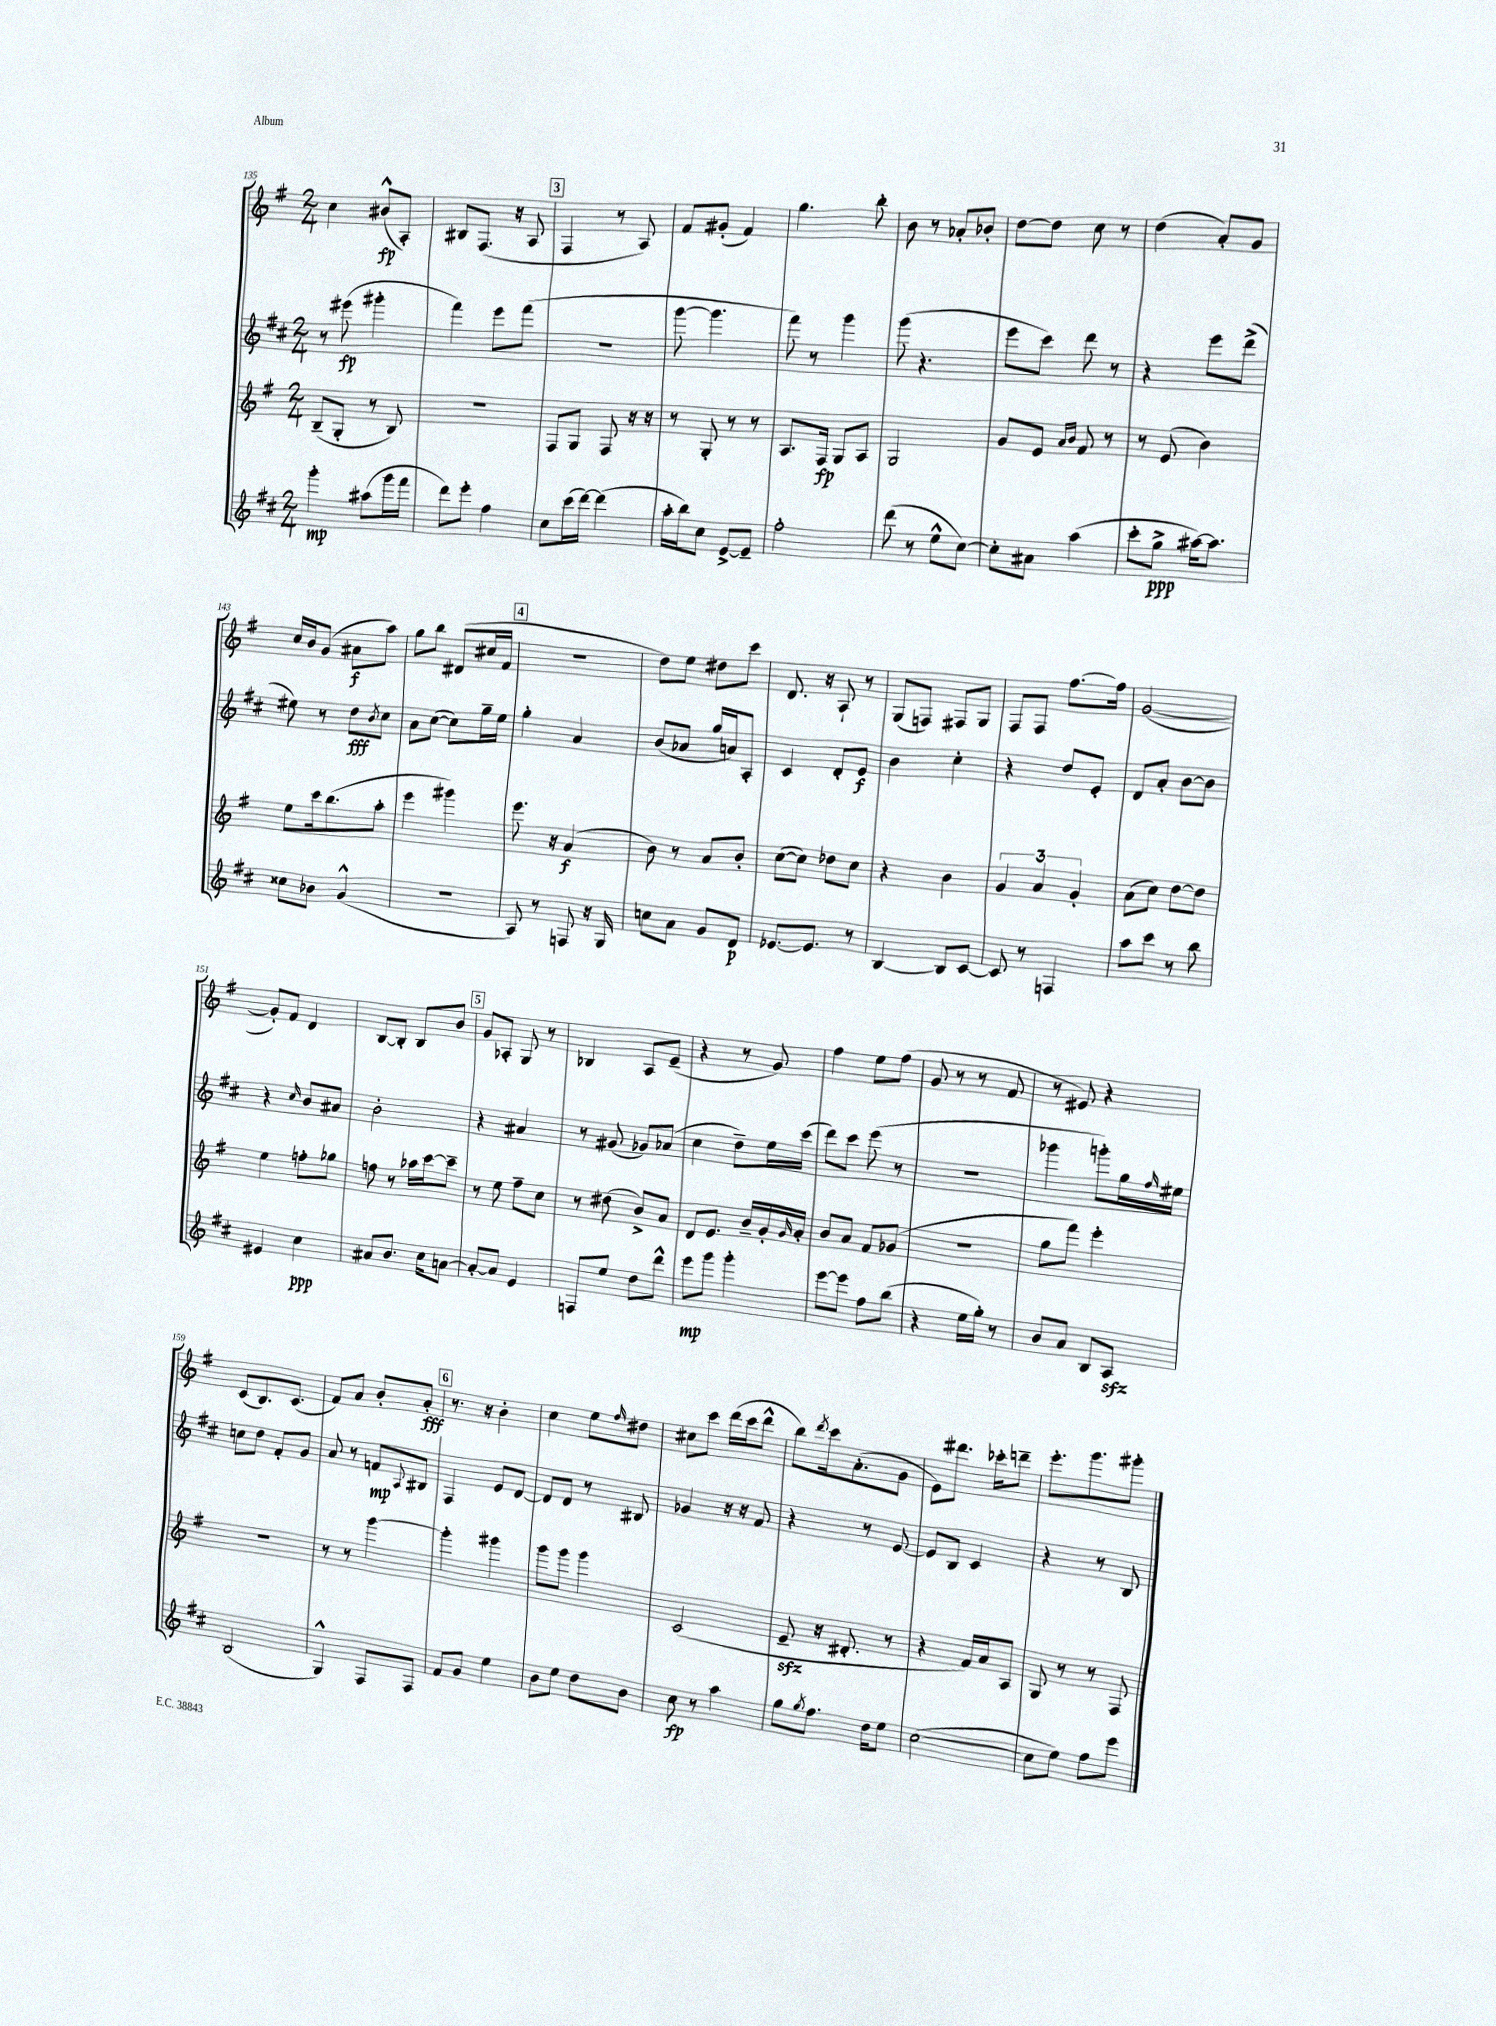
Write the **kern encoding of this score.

**kern	**dynam	**kern	**dynam	**kern	**dynam	**kern	**dynam
*part4	*part4	*part3	*part3	*part2	*part2	*part1	*part1
*staff4	*staff4	*staff3	*staff3	*staff2	*staff2	*staff1	*staff1
*clefG2	*	*clefG2	*	*clefG2	*	*clefG2	*
*k[f#c#]	*	*k[f#]	*	*k[f#c#]	*	*k[f#]	*
*M2/4	*	*M2/4	*	*M2/4	*	*M2/4	*
=135	=135	=135	=135	=135	=135	=135	=135
4ggg'\	mp	(8B~/L	.	8r	.	4cc\	.
.	.	8G'/J	.	(8eee#X\	fp	.	.
(8aa#X\L	.	8r	.	4ggg#X'\	.	(8b#X^^/L	fp
16ggg\L	.	8B/)	.	.	.	8A'/J)	.
16fff#\JJ	.	.	.	.	.	.	.
=136	=136	=136	=136	=136	=136	=136	=136
8ddd\L)	.	2r	.	4fff#\)	.	8B#X/L	.
8eee'\J	.	.	.	.	.	(8.F#/J	.
4ff#\	.	.	.	8eee\L	.	.	.
.	.	.	.	.	.	16r	.
.	.	.	.	(8fff#\J	.	8A/	.
!!LO:REH:place=s1:t=3
=137	=137	=137	=137	=137	=137	=137	=137
8cc#\L	.	8F#/L	.	2r	.	4F#/	.
(16ccc#\L	.	8G/J	.	.	.	.	.
[16ddd\JJ)	.	.	.	.	.	.	.
(4ddd\]	.	8F#/	.	.	.	8r	.
.	.	16r	.	.	.	8A/)	.
.	.	16r	.	.	.	.	.
=138	=138	=138	=138	=138	=138	=138	=138
16aa'\LL	.	8r	.	[8ggg\	.	8f#/L	.
16bb\J)	.	.	.	.	.	.	.
8cc#\J	.	8G'/	.	4.ggg\]	.	(8g#X'/J	.
[8e^/L	.	8r	.	.	.	4f#/)	.
8e~/J]	.	8r	.	.	.	.	.
=139	=139	=139	=139	=139	=139	=139	=139
2ff#'\	.	8.A/L	.	8fff#\)	.	4.gg\	.
.	.	.	.	8r	.	.	.
.	.	16F#/Jk	fp	.	.	.	.
.	.	8G/L	.	4ggg\	.	.	.
.	.	8A/J	.	.	.	8bb'\	.
=140	=140	=140	=140	=140	=140	=140	=140
(8ddd\	.	2G/	.	(8ggg\	.	8b\	.
8r	.	.	.	4.r	.	8r	.
8ee^^\L	.	.	.	.	.	8a-X'/L	.
[8cc#\J)	.	.	.	.	.	8b-X'/J	.
=141	=141	=141	=141	=141	=141	=141	=141
8cc#'\L]	.	8g/L	.	8eee\L	.	[8dd\L	.
8a#X\J	.	8e/J	.	8ccc#\J)	.	8dd\J]	.
.	.	16qqa/LL	.	.	.	.	.
.	.	16qqb/JJ	.	.	.	.	.
(4aa\	.	8f#/	.	8ddd\	.	8cc\	.
.	.	8r	.	8r	.	8r	.
=142	=142	=142	=142	=142	=142	=142	=142
8ccc#'\L	.	8r	.	4r	.	(4dd\	.
8gg^\J	ppp	(8e/	.	.	.	.	.
[16aa#X\KL)	.	4b\)	.	8eee\L	.	8a'/L)	.
8.aa#\J]	.	.	.	.	.	.	.
.	.	.	.	(8ddd^\J	.	8g/J	.
!!LO:LB:g=z
=143	=143	=143	=143	=143	=143	=143	=143
8cc##X\L	.	8ee\L	.	8ee#X\)	.	16cc/LL	.
.	.	.	.	.	.	16b/J	.
8b-X\J	.	16ccc\k	.	8r	.	(8g/J	.
.	.	(8.bb\	.	.	.	.	.
(4g^^/	.	.	.	8dd\L	fff	8a#X\L	f
.	.	.	.	8qb/	.	.	.
.	.	8aa'\J	.	8cc#\J	.	8aa\J)	.
=144	=144	=144	=144	=144	=144	=144	=144
2r	.	4eee\	.	8a\L	.	8gg\L	.
.	.	.	.	([8cc#\J	.	8bb\J	.
.	.	4ggg#X\)	.	8cc#\L])	.	(8d#X/L	.
.	.	.	.	16gg~\L	.	16cc#X/L	.
.	.	.	.	16ee\JJ	.	16f#/JJ	.
!!LO:REH:place=s1:t=4
=145	=145	=145	=145	=145	=145	=145	=145
8A/)	.	8.eee\	.	4gg'\	.	2r	.
8r	.	.	.	.	.	.	.
.	.	16r	.	.	.	.	.
8Fn/	.	(4a/	f	4a/	.	.	.
16r	.	.	.	.	.	.	.
16G/	.	.	.	.	.	.	.
=146	=146	=146	=146	=146	=146	=146	=146
8ccn\L	.	8b\)	.	(8b/L	.	8dd\L)	.
8a\J	.	8r	.	8a-X/J	.	8ee\J	.
8g/L	.	8a/L	.	16gg/LL	.	8dd#X\L	.
.	.	.	.	16an/J)	.	.	.
8d/J	p	8b'/J	.	8A'/J	.	8ccc\J	.
=147	=147	=147	=147	=147	=147	=147	=147
[8.e-X/L	.	([8cc\L	.	4c#/	.	8.d/	.
.	.	8cc\J])	.	.	.	.	.
8.e-/J]	.	.	.	.	.	16r	.
.	.	8dd-X\L	.	8d'/L	.	8A`/	.
8r	.	8cc\J	.	8e/J	f	8r	.
=148	=148	=148	=148	=148	=148	=148	=148
[4B/	.	4r	.	4b\	.	(8G/L	.
.	.	.	.	.	.	8Fn/J)	.
8B/L]	.	4b\	.	4cc#'\	.	8F#X/L	.
[8c#/J	.	.	.	.	.	8G/J	.
=149	=149	=149	=149	=149	=149	=149	=149
8c#/]	.	6g/	.	4r	.	8F#/L	.
8r	.	.	.	.	.	8F#/J	.
.	.	6a/	.	.	.	.	.
4Fn/	.	.	.	8dd/L	.	[8.ff#\L	.
.	.	6g'/	.	.	.	.	.
.	.	.	.	8e'/J	.	.	.
.	.	.	.	.	.	16ff#\Jk]	.
=150	=150	=150	=150	=150	=150	=150	=150
8aa\L	.	(8a\L	.	8d/L	.	([2g/	.
8ccc#\J	.	8cc\J)	.	8a'/J	.	.	.
8r	.	[8dd\L	.	[8b\L	.	.	.
8bb\	.	8dd\J]	.	8b\J]	.	.	.
!!LO:LB:g=z
=151	=151	=151	=151	=151	=151	=151	=151
4e#X/	.	4ee\	.	4r	.	8g'/L])	.
.	.	.	.	.	.	8f#/J	.
.	.	.	.	16qqcc#/	.	.	.
4cc#\	ppp	8ffn'\L	.	8b/L	.	4d/	.
.	.	8gg-X\J	.	8a#X/J	.	.	.
=152	=152	=152	=152	=152	=152	=152	=152
8a#X/L	.	8ffn\	.	2b'\	.	[8B/L	.
8.b/J	.	8r	.	.	.	8B'/J]	.
.	.	16aa-X\LL	.	.	.	8B/L	.
16cc#\KL	.	[16ccc\J	.	.	.	.	.
[8an\J	.	8ccc~\J]	.	.	.	8b/J	.
!!LO:REH:place=s1:t=5
=153	=153	=153	=153	=153	=153	=153	=153
8a'/L_	.	8r	.	4r	.	8g/L	.
8a/J]	.	8ee\	.	.	.	8A-X'/J	.
4e/	.	8ff#~\L	.	4a#X/	.	8G/	.
.	.	8cc\J	.	.	.	8r	.
=154	=154	=154	=154	=154	=154	=154	=154
8Fn/L	.	8r	.	8r	.	4B-X/	.
8ee/J	.	(8dd#X\	.	(8g#X/	.	.	.
8dd\L	.	8b^/L)	.	8g-X/L)	.	8A/L	.
8ddd^^\J	.	8a/J	.	(8a-X/J	.	(8e~/J	.
=155	=155	=155	=155	=155	=155	=155	=155
8eee\L	mp	8d/L	.	4cc#\	.	4r	.
8ggg\J	.	8.e/J	.	.	.	.	.
4ggg'\	.	.	.	8dd~\L)	.	8r	.
.	.	16b~/LL	.	.	.	.	.
.	.	16g'/	.	16ee\L	.	8g/)	.
.	.	16qqg/	.	.	.	.	.
.	.	16a'/JJ	.	(16ccc#\JJ	.	.	.
=156	=156	=156	=156	=156	=156	=156	=156
[8eee\L	.	8b/L	.	8ddd\L)	.	4ff#\	.
8eee\J]	.	8a/J	.	8ccc#\J	.	.	.
8ff#\L	.	8f#/L	.	(8eee\	.	8ee\L	.
(8bb\J	.	(8g-X/J	.	8r	.	(8ff#\J	.
=157	=157	=157	=157	=157	=157	=157	=157
4r	.	2r	.	2r	.	8g/	.
.	.	.	.	.	.	8r	.
16ee\LL	.	.	.	.	.	8r	.
16gg'\JJ)	.	.	.	.	.	.	.
8r	.	.	.	.	.	8f#/	.
=158	=158	=158	=158	=158	=158	=158	=158
8b/L	.	8gg\L	.	4ggg-X\	.	8r	.
8a/J	.	8fff#\J)	.	.	.	8e#X/)	.
8B/L	.	4eee'\	.	8gggn'\L)	.	4r	.
8Azz/J	.	.	.	16gg\L	.	.	.
.	.	.	.	16qqff#/	.	.	.
.	.	.	.	16ee#X\JJ	.	.	.
!!LO:LB:g=z
=159	=159	=159	=159	=159	=159	=159	=159
(2B/	.	2r	.	8ccn\L	.	(8c/L	.
.	.	.	.	8dd\J	.	8.B/)	.
.	.	.	.	8f#'/L	.	.	.
.	.	.	.	.	.	(8.c/J	.
.	.	.	.	8g/J	.	.	.
=160	=160	=160	=160	=160	=160	=160	=160
4G^^/)	.	8r	.	8a/	.	8f#/L)	.
.	.	8r	.	8r	.	8a/J	.
8F#/L	.	[4ggg\	.	8fn/L	mp	8b'/L	.
.	.	.	.	8qqA/	.	.	.
8F#/J	.	.	.	8B#X/J	.	8a'/J	fff
!!LO:REH:place=s1:t=6
=161	=161	=161	=161	=161	=161	=161	=161
8f#/L	.	4ggg'\]	.	4F#/	.	8.r	.
8g/J	.	.	.	.	.	.	.
.	.	.	.	.	.	16r	.
4ee\	.	4ggg#X\	.	8e/L	.	4b'\	.
.	.	.	.	[8d/J	.	.	.
=162	=162	=162	=162	=162	=162	=162	=162
8b\L	.	8ggg\L	.	8d/L]	.	4cc\	.
8ee\J	.	8ggg\J	.	8d/J	.	.	.
8dd\L	.	4ggg\	.	8r	.	8ee\L	.
.	.	.	.	.	.	16qqff#/	.
8b\J	.	.	.	8B#X/	.	8dd#X\J	.
=163	=163	=163	=163	=163	=163	=163	=163
8cc#\	fp	(2c/	.	4g-X/	.	8cc#X\L	.
8r	.	.	.	.	.	8ccc\J	.
4aa\	.	.	.	16r	.	(16ddd\LL	.
.	.	.	.	16r	.	16ccc\J	.
.	.	.	.	8f#/	.	8ddd^^\J	.
=164	=164	=164	=164	=164	=164	=164	=164
8gg\L	.	8ezz~/	.	4r	.	8bb\L)	.
8qgg/	.	.	.	.	.	8qddd/	.
8.ff#\J	.	16r	.	.	.	16ccc\k	.
.	.	8.d#X'/	.	.	.	(8.a'\	.
.	.	.	.	8r	.	.	.
16dd\KL	.	.	.	.	.	.	.
8ee\J	.	8r	.	[8e/	.	8g\J	.
=165	=165	=165	=165	=165	=165	=165	=165
([2cc#\	.	4r	.	8e/L]	.	8e\L)	.
.	.	.	.	8B/J	.	8.ddd#X\J	.
.	.	16f#/LL)	.	4c#/	.	.	.
.	.	16a/J	.	.	.	16ccc-X'\KL	.
.	.	8A/J	.	.	.	8dddn~\J	.
=166	=166	=166	=166	=166	=166	=166	=166
8cc#\L]	.	8G/	.	4r	.	8.eee'\L	.
8ee\J)	.	8r	.	.	.	.	.
.	.	.	.	.	.	8.ggg\	.
8ff#\L	.	8r	.	8r	.	.	.
8eee\J	.	8F#/	.	8B/	.	8ggg#X'\J	.
==	==	==	==	==	==	==	==
*-	*-	*-	*-	*-	*-	*-	*-
